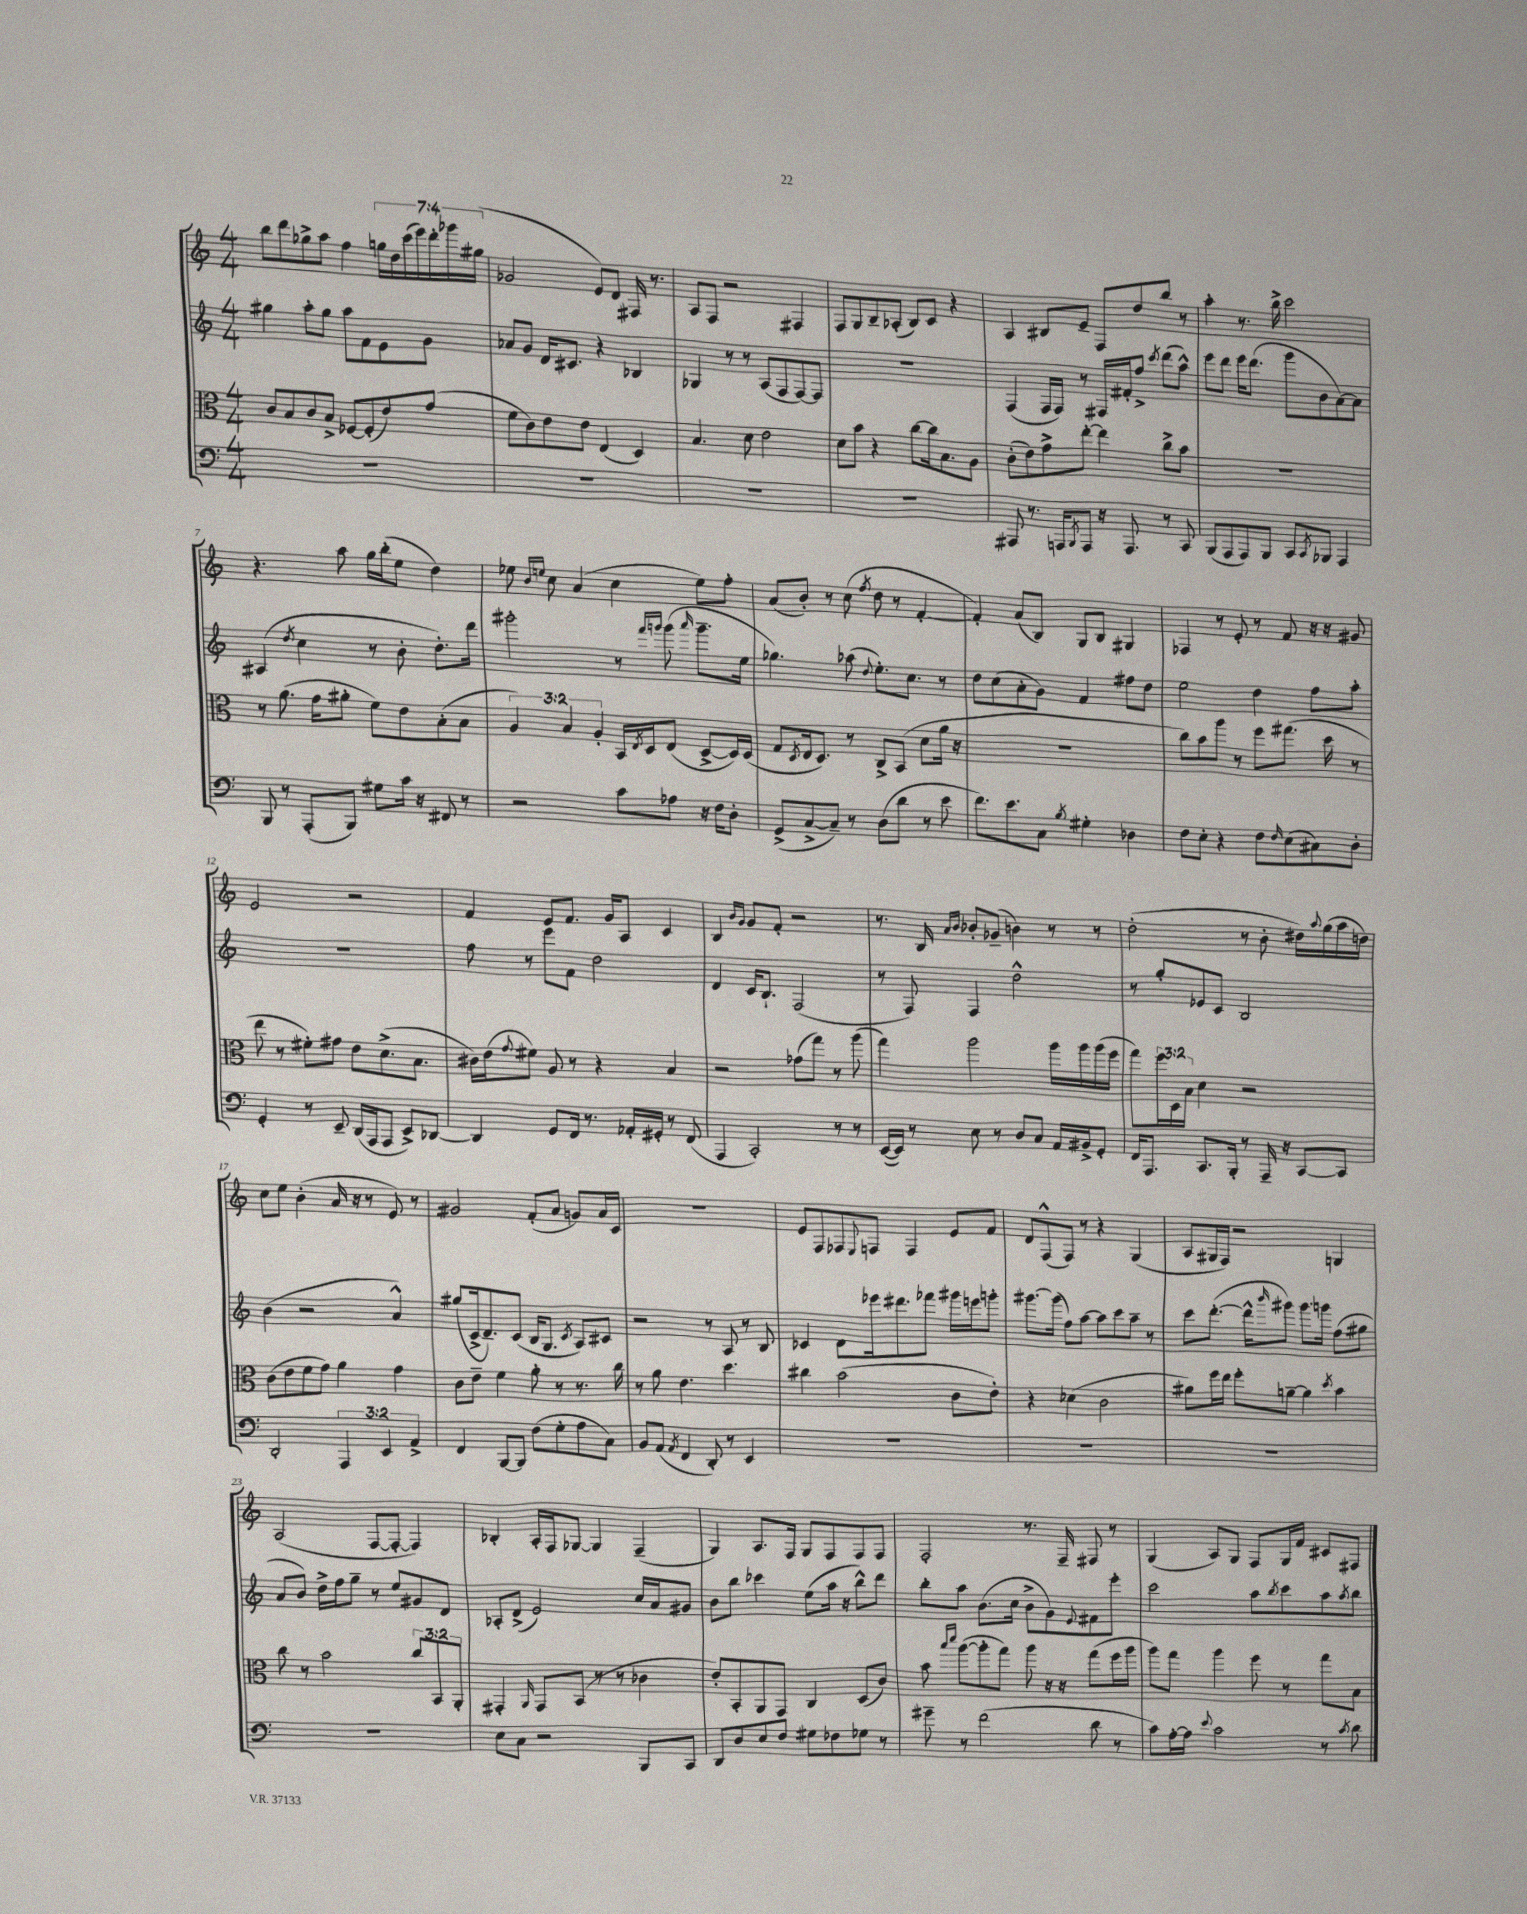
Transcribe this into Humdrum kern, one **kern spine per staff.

**kern	**kern	**kern	**kern
*part4	*part3	*part2	*part1
*staff4	*staff3	*staff2	*staff1
*clefF4	*clefC3	*clefG2	*clefG2
*k[]	*k[]	*k[]	*k[]
*M4/4	*M4/4	*M4/4	*M4/4
=1	=1	=1	=1
1r	8c/L	4gg#X\	8bb\L
.	8B/	.	8ddd\
.	8c/	8aa'\L	8gg-X^\
.	8B^/J	8gg#\J	8aa\J
.	[8F-X/L	8aa\L	4ff\
.	(8F-'/]	8f\	.
.	8e/)	8e\	28ggn\LL
.	.	.	28dd\
.	.	.	(28ccc\
.	.	.	28eee\)
.	(8g/J	8g\J	.
.	.	.	28ddd'\
.	.	.	28ggg-X\
.	.	.	(28gg#X\JJ
=2	=2	=2	=2
1r	8f\L	8a-X/L	2g-X/
.	8c\)	8g/J	.
.	8e\	16d/KL	.
.	.	8.c#X/J	.
.	8e\J	.	.
.	(4E/	4r	8e/L)
.	.	.	8d/J
.	4D/)	4B-X/	16F#X/
.	.	.	8.r
=3	=3	=3	=3
1r	4.B/	4G-X/	8A/L
.	.	.	8F/J
.	.	8r	2r
.	8d\	8r	.
.	2e\	(8A/L	.
.	.	8F/	.
.	.	[8F/)	4F#X/
.	.	8F/J]	.
=4	=4	=4	=4
1r	8d\L	1r	8F/L
.	8b\J	.	8G/
.	4r	.	8B~/
.	.	.	(8A-X'/J
.	[8cc\L	.	8B/L)
.	16cc\k]	.	8c/J
.	8.B\	.	.
.	.	.	4r
.	8A\J	.	.
=5	=5	=5	=5
8AAA#X/	(8c'\L	(4F/	4A/
8.r	8e\)	.	.
.	8g^\	16F/LL	8B#X/L
16AAAn/KL	.	16F/JJ)	.
8qBBB/	.	.	.
8AAA/J	[8ee'\J	8r	8e~/J
16r	4ee\]	16F#X/LL	8F/L
8.AAA/	.	16f#X'/J	.
.	.	8ff^/J	8dd/
.	.	8qccc/	.
8r	8cc^\L	(8ddd\L	8bb/J
8CC/	8b\J	8aa^^\J)	8r
=6	=6	=6	=6
(8BBB/L	1r	8eee\L	4aa'\
8AAA/	.	8ddd\J	.
8AAA/)	.	16eee\KL	8.r
.	.	(8.ddd\J	.
8BBB/J	.	.	.
.	.	.	16bb^\
8CC/L	.	8ggg\L	2ccc\
8qCC/	.	.	.
8BBB-X/J	.	8b\	.
4AAA/	.	[8a\)	.
.	.	8a\J]	.
!!LO:LB:g=z
=7	=7	=7	=7
8BBB/	8r	(4A#X/	4.r
8r	(8.a\	.	.
.	.	8qdd/	.
(8AAA'/L	.	4cc\	.
.	16g\KL	.	.
8BBB/J)	8a#X'\J	.	8aa\
8G#X\L	8f\L)	8r	16gg\LL
.	.	.	(16bb'\J
16c\Jk	8e\	8b'\	8ee\J
16r	.	.	.
8FF#X/	(8B'\	8.dd'\L)	4dd\)
8r	8B\J	.	.
.	.	16ddd\Jk	.
=8	=8	=8	=8
2r	6A/)	2ggg#X'\	8ee-X\
.	.	.	16qqb/LL
.	.	.	16qqeen/JJ
.	.	.	8cc\
.	6B/	.	.
.	.	.	(4a/
.	6A'/	.	.
8c\L	16BB/LL	8r	4cc\
.	8qE/	.	.
.	16D/J	.	.
.	.	16qqfff/LL	.
.	.	16qqgggn/JJ	.
8A-X\J	(8E/J	(8ggg\	.
.	.	16qqaaa/	.
16r	[8D^/L	8.ggg~\L	8ee\L)
16F\KL	.	.	.
8D'\J	16D/L])	.	8ff'\J
.	(16D/JJ	16ee\Jk	.
=9	=9	=9	=9
(8GG^/L	8G/L	4.gg-X\)	(8a/L
.	8qD/	.	.
[8C^/	16E/k	.	8b'/J)
.	8.D/J)	.	.
8C~/J])	.	.	8r
8r	8r	(8aa-X\	(8cc\
.	.	8qqdd/	8qff/
(8D\L	8C^/L	8.ee'\L)	8dd\
8d\J	(8BB/J	.	8r
.	.	8.cc\J	.
8r	8d\L	.	[4f'/
8e\	16a\Jk	8r	.
.	16r	.	.
=10	=10	=10	=10
8.f\L)	1r	8dd\L	4f'/])
.	.	(8cc\	.
8.e\	.	.	.
.	.	8a'\	(8a/L
8C\J	.	8g\J)	8B/J)
8qB/	.	.	.
4G#X'\	.	4f/	8G/L
.	.	.	8B/J
4D-X\	.	8ff#X\L	4G#X/
.	.	8dd\J	.
=11	=11	=11	=11
8F\L	8cc\L)	2ee\	4F-X/
8E'\J	8b\	.	.
4r	8aa\J	.	8r
.	8r	.	8e'/
8F\L	8ff\L	4dd\	8r
16qqF/	.	.	.
(8E\	(8.gg#X\J	.	8f/
8C#X\)	.	8ff\L	16r
.	16dd\	.	16r
8D'\J	8r	8aa'\J	8g#X/
!!LO:LB:g=z
=12	=12	=12	=12
4GG'/	8ee\	1r	2e/
.	8r	.	.
8r	8f#X'\L)	.	.
8EE~/	8g#X\J	.	.
(16DD/LL	8e\L	.	2r
16AAA/J	.	.	.
8AAA/J	(8.d^\	.	.
8EE^/L)	.	.	.
.	8.B\J	.	.
[8DD-X/J	.	.	.
=13	=13	=13	=13
4DD-/]	16c#X\LL)	8ff\	4f/
.	(16e\J	.	.
.	8qqg/	.	.
.	8f#X\J)	8r	.
8GG/L	8A/	8eee\L	8e/L
16FF/Jk	8r	8f\J	8.f/J
8.r	.	.	.
.	4r	2dd\	.
.	.	.	16g/KL
16AA-X'/LL	.	.	8A/J
16GG#X'/JJ	.	.	.
8r	4B/	.	4c/
(8FF/	.	.	.
=14	=14	=14	=14
4AAA/	2r	4d/	4B/
.	.	.	16qqb/LL
.	.	.	16qqg/JJ
2CC'/)	.	16c/KL	8g/L
.	.	8.B`/J	.
.	.	.	8f'/J
.	(8g-X\L	(2F/	2r
.	8gg\J)	.	.
8r	8r	.	.
8r	(8aa\	.	.
=15	=15	=15	=15
([16EE/LL	4gg\)	8r	8.r
16EE/JJ])	.	.	.
8r	.	8F/)	.
.	.	.	16B/
.	.	.	16qqa/LL
.	.	.	16qqb/JJ
8E\	2aa\	4F/	8b-X'/L
8r	.	.	(8g-X~/J
8D/L	.	2dd^^\	4bn\)
8C/J	.	.	.
16AA/LL	16aa\LL	.	8r
16BB#X^/J	16aa\	.	.
8GG'/J	(16aa\	.	8r
.	16ff\JJ	.	.
=16	=16	=16	=16
16FF/KL	8gg\L)	8r	(2dd'\
8.AAA/J	.	.	.
.	24ff\L	8gg'/L	.
.	24D\	.	.
.	24B\JJ	.	.
8.CC/L	4d\	8e-X/	.
.	.	8c/J	.
16BBB'/Jk	.	.	.
8r	2r	2B/	8r
16AAA~/	.	.	8b'\
16r	.	.	.
[8CC/L	.	.	16dd#X\LL)
.	.	.	8qqaa/
.	.	.	(16gg\
8CC/J]	.	.	16aa\
.	.	.	16ddn\JJ)
!!LO:LB:g=z
=17	=17	=17	=17
2DD'/	(8c\L	(4b\	8cc\L
.	8e\	.	8ee\J
.	8f\	2r	(4b'\
.	8g\J)	.	.
6AAA/	4a\	.	16a/
.	.	.	16r
.	.	.	8r
6EE/	.	.	.
.	4g\	4a^^/)	8e/)
6AA^/	.	.	.
.	.	.	8r
=18	=18	=18	=18
4FF/	8c\L	(8gg#X/L	2g#X/
.	8e~\J	16c^/k	.
.	.	8.d~/)	.
[8BBB/L	4f\	.	.
8BBB/J]	.	(8c/J	.
(8F\L	8a'\	16B/KL	(8f'/L
.	.	8.G/J	.
8G'\	8r	.	8a/J
.	.	8qc/	.
8A\	8.r	8A/L)	8gn/L)
8C\J)	.	8c#X/J	16a/L
.	16cc\	.	16c/JJ
=19	=19	=19	=19
8BB/L	8r	2r	1r
(8AA/J	8a\	.	.
8qAA/	.	.	.
4FF/	4.e\	.	.
8DD'/)	.	8r	.
8r	4.dd\	8A/	.
4EE/	.	8r	.
.	.	8B/	.
=20	=20	=20	=20
1r	4cc#X\	4c-X/	8e/L
.	.	.	8F/
.	(2b\	8d\L	8F-X/
.	.	.	8qqE/
.	.	16eee-X\k	8Fn/J
.	.	8.ddd#X\	.
.	.	.	4F/
.	.	8fff-X\J	.
.	8c\L	16ggg#X\LL	8e/L
.	.	16eeen\J	.
.	8e'\J)	8gggn'\J	8f/J
=21	=21	=21	=21
1r	4r	[8.ggg#X\L	8d/L
.	.	.	(8F^^/
.	.	(16ggg#\Jk]	.
.	(4d-X\	8ff\L)	8F/J)
.	.	[8aa\J	8r
.	2c\	8aa\L]	4r
.	.	8ccc\	.
.	.	8aa~\J	(4G/
.	.	8r	.
=22	=22	=22	=22
1r	8a#X\L)	8ccc\L	8A/L
.	16ff\L	([8.ddd'\J	16G#X/L
.	16ee\JJ	.	16F/JJ)
.	8ff'\L	.	2r
.	.	16ddd^^\KL]	.
.	.	16qqbbb/	.
.	[8an~\J	8ggg#X\J)	.
.	4a\]	8.ggg#\L	.
.	.	16gggn\Jk	.
.	8qdd/	.	.
.	4b\	(8ff\L	4Gn/
.	.	8gg#X\J	.
!!LO:LB:g=z
=23	=23	=23	=23
1r	8cc\	8a/L	(2A/
.	8r	8b/J)	.
.	2b\	16dd^\LL	.
.	.	16ff\J	.
.	.	8gg~\J	.
.	.	8r	[8F/L
.	.	8ee/L	8F'/J_
.	12cc/L	8g#X/	4F/])
.	12BB/	.	.
.	.	8d/J	.
.	12AA'/J	.	.
=24	=24	=24	=24
8E\L	4GG#X'/	8A-X'/L	4B-X'/
8C\J	.	(8d^/J	.
.	16qqAA/	.	.
2r	8GG#/L	2e/)	16A'/LL
.	.	.	16F/J
.	(8BB/J	.	[8G-X/J
.	8r	.	4G-/]
.	8r	.	.
8BBB/L	4c-X\	16cc/LL	(4F~/
.	.	16a/J	.
8CC/J	.	8g#X/J	.
=25	=25	=25	=25
8DD/L	8e'/L)	8b\L	4G/)
8D/	8BB'/	8bb\J	.
8E/	8AA/	4ccc-X\	8.A/L
8F/J	8GG/J	.	.
.	.	.	16F/Jk
8G#X\L	4C/	(8ee\L	8G/L
8F-X\	.	16aa\Jk	8F/
.	.	16r	.
8G-X\J	(8D/L	8bb^^\L)	8F/
8r	8c/J)	8ddd\J	8F/J
=26	=26	=26	=26
8g#X~\	8b\	8bb'\L	2F'/
.	16qqbb/LL	.	.
.	16qqddd/JJ	.	.
8r	([8aa\L	8aa\J	.
(2f\	8aa'\]	(8.b\L	.
.	8gg\J)	.	.
.	.	16cc\Jk	.
.	8aa\	8b^\L	8.r
.	16r	8g\)	.
.	16r	.	16F~/
.	.	8qqe/	.
8d\	(8gg\L	8f#X\	8F#X/
8r	16ff\L	8eee'\J	8r
.	16aa\JJ	.	.
=27	=27	=27	=27
8c\L)	8aa\L)	2ccc\	(4G/
[16A'\L	8gg\J	.	.
16A\JJ]	.	.	.
8qqe/	.	.	.
2c\	4aa\	.	8A/L)
.	.	.	8G/J
.	8ff\	8aa\L	8F/L
.	.	8qbb/	.
.	8r	8ccc\	16G/L
.	.	.	16f/JJ
8r	8gg\L	8aa\	8c#X/L
8qc/	.	8qaa/	.
8d\	8B\J	8bb\J	8F#X/J
==	==	==	==
*-	*-	*-	*-
